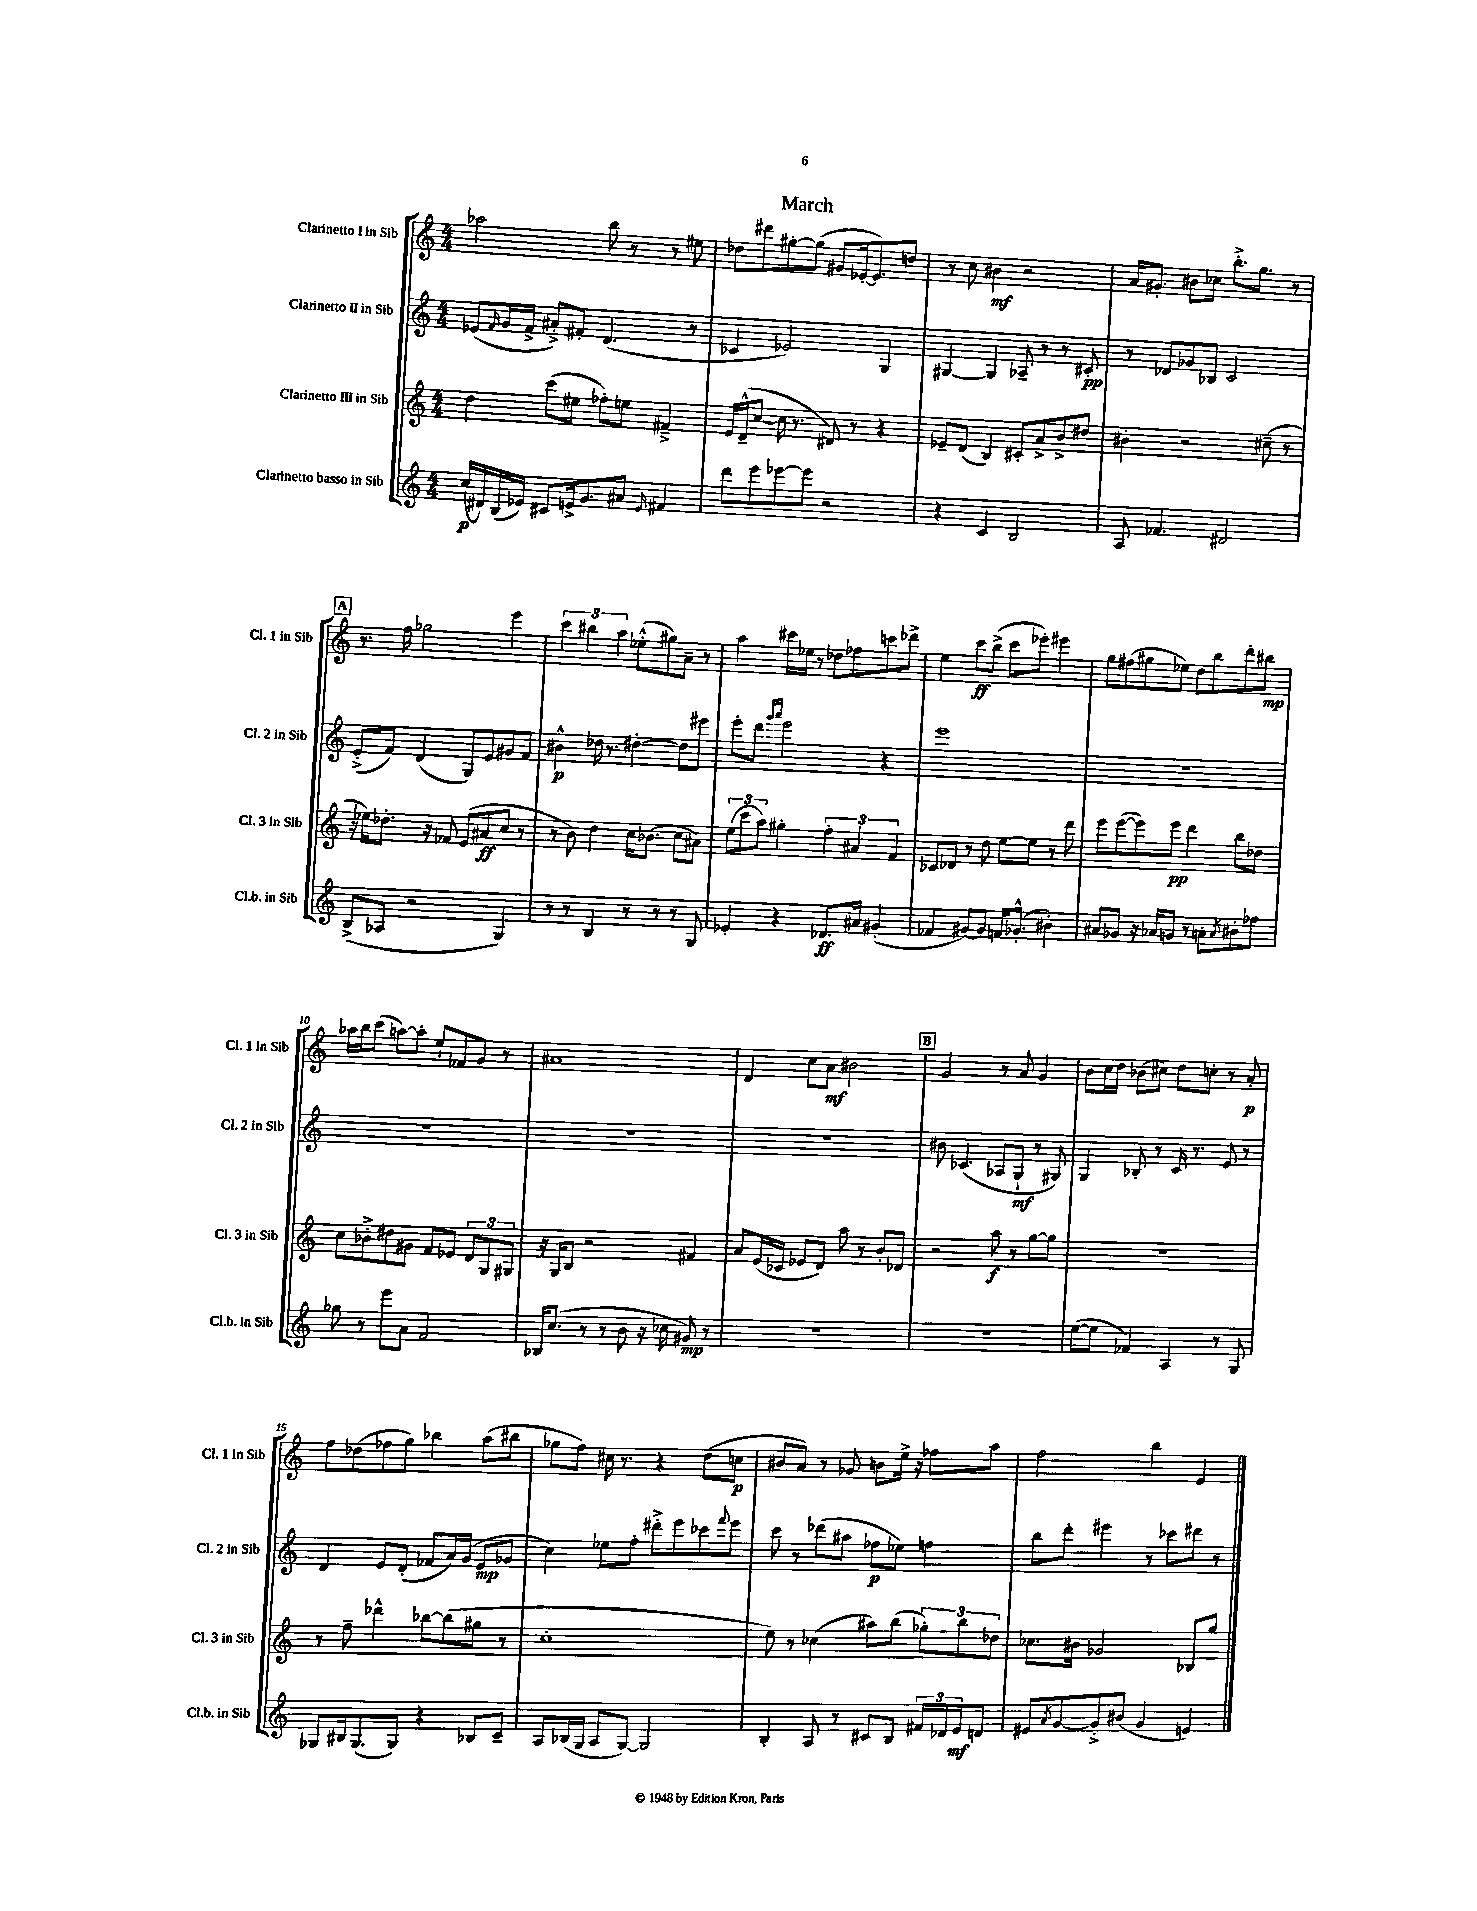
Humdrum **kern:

**kern	**dynam	**kern	**dynam	**kern	**dynam	**kern	**dynam
*part4	*part4	*part3	*part3	*part2	*part2	*part1	*part1
*staff4	*staff4	*staff3	*staff3	*staff2	*staff2	*staff1	*staff1
*I"Clarinetto basso in Sib	*	*I"Clarinetto III in Sib	*	*I"Clarinetto II in Sib	*	*I"Clarinetto I in Sib	*
*I'Cl.b. in Sib	*	*I'Cl. 3 in Sib	*	*I'Cl. 2 in Sib	*	*I'Cl. 1 in Sib	*
*clefG2	*	*clefG2	*	*clefG2	*	*clefG2	*
*k[]	*	*k[]	*	*k[]	*	*k[]	*
*M4/4	*	*M4/4	*	*M4/4	*	*M4/4	*
=1	=1	=1	=1	=1	=1	=1	=1
(16cc/LL	p	4dd\	.	(8e-X/L	.	2aa-X\	.
16d#X/)	.	.	.	.	.	.	.
.	.	.	.	16qqf/	.	.	.
(16B/	.	.	.	16g/L	.	.	.
16e-X/JJ)	.	.	.	16f^/JJ	.	.	.
8c#X/L	.	(8ccc\L	.	8a#X'^/L)	.	.	.
16en^/k	.	8ee#X\J	.	8f#X'/J	.	.	.
8.g/	.	.	.	.	.	.	.
.	.	8ff-X'\L)	.	(4.d/	.	8bb\	.
8a#X/J	.	8een\J	.	.	.	8r	.
16qqe/	.	.	.	.	.	.	.
4f#X/	.	4f#X~^/	.	.	.	8r	.
.	.	.	.	8r	.	8ee#X\	.
=2	=2	=2	=2	=2	=2	=2	=2
8ddd\L	.	16e/LL	.	4c-X/	.	8dd-X\L	.
.	.	(16d~^^/J	.	.	.	.	.
8eee\	.	[8cc/J	.	.	.	8ddd#X\	.
[8eee-X\	.	16cc\]	.	2e-X/)	.	[8gg#X'\	.
.	.	8.r	.	.	.	.	.
8eee-\J]	.	.	.	.	.	(8gg#\J]	.
2r	.	8d#X/)	.	.	.	8g#X/L	.
.	.	8r	.	.	.	[16e-X'/k	.
.	.	.	.	.	.	8.e-/])	.
.	.	4r	.	4G/	.	.	.
.	.	.	.	.	.	8ddn/J	.
=3	=3	=3	=3	=3	=3	=3	=3
4r	.	8e-X~/L	.	[4G#X/	.	8r	.
.	.	(8d/J	.	.	.	8cc\	.
4c/	.	4B/)	.	4G#/]	.	4b#X\	mf
2B/	.	8c#X'/L	.	8A-X~/	.	2r	.
.	.	8a^/	.	8r	.	.	.
.	.	8b^/	.	8r	.	.	.
.	.	8dd#X/J	.	8c#X'/	pp	.	.
=4	=4	=4	=4	=4	=4	=4	=4
8A/	.	4b#X'\	.	8r	.	16a/KL	.
.	.	.	.	.	.	8.g#X'/J	.
4.f-X/	.	.	.	8d-X/L	.	.	.
.	.	2r	.	8g-X/	.	8b#X\L	.
.	.	.	.	8B-X/J	.	8cc-X\J	.
2d#X/	.	.	.	2c/	.	8.bb'^\L	.
.	.	.	.	.	.	8.gg\J	.
.	.	(8cc#X~\	.	.	.	.	.
.	.	8r	.	.	.	8r	.
!!LO:LB:g=z
!!LO:REH:place=s1:t=A
=5	=5	=5	=5	=5	=5	=5	=5
(8B^/L	.	16r	.	(8e'^/L	.	8.r	.
.	.	16ee-X\KL)	.	.	.	.	.
8A-X/J	.	8.dd-X'\J	.	8f/J)	.	.	.
.	.	.	.	.	.	16ff\	.
2r	.	.	.	(4d/	.	2gg-X\	.
.	.	16r	.	.	.	.	.
.	.	8f-X/	.	.	.	.	.
.	.	(8e/L	.	8G/L)	.	.	.
.	.	8a#X/	ff	8e/	.	.	.
4G/)	.	8cc/J	.	8g#X/	.	4eee\	.
.	.	8r	.	8f/J	.	.	.
=6	=6	=6	=6	=6	=6	=6	=6
8r	.	8r	.	4b#X^^\	p	6ccc\	.
8r	.	8b\)	.	.	.	.	.
.	.	.	.	.	.	6bb#X\	.
4B/	.	4dd\	.	16dd-X\	.	.	.
.	.	.	.	8.r	.	.	.
.	.	.	.	.	.	6aa\	.
8r	.	16cc\KL	.	[4dd#X'\	.	(8ee-X'^^\L	.
.	.	(8.b-X\J	.	.	.	.	.
8r	.	.	.	.	.	8gg#X\)	.
8r	.	8cc\L	.	8dd#\L]	.	8a~\J	.
8G/	.	8a#X\J)	.	8eee#X\J	.	8r	.
=7	=7	=7	=7	=7	=7	=7	=7
4e-X'/	.	(12ee\L	.	8eee'\L	.	4aa\	.
.	.	12ccc\	.	.	.	.	.
.	.	.	.	8ddd\J	.	.	.
.	.	12aa\J)	.	.	.	.	.
.	.	.	.	16qqggg/LL	.	.	.
.	.	.	.	16qqaaa/JJ	.	.	.
4r	.	4gg#X'\	.	2eee\	.	16ccc#X\LL	.
.	.	.	.	.	.	16ee-X\JJ	.
.	.	.	.	.	.	8r	.
8.d-X/L	ff	6ff'\	.	.	.	8dd-X\L	.
.	.	.	.	.	.	8ff-X\	.
.	.	6a#X/	.	.	.	.	.
16a#X/Jk	.	.	.	.	.	.	.
(4g#X'/	.	.	.	4r	.	8cccn\	.
.	.	6f/	.	.	.	.	.
.	.	.	.	.	.	8ddd-X^\J	.
=8	=8	=8	=8	=8	=8	=8	=8
4f-X/	.	8c-X/L	.	1eee	.	4ee\	.
.	.	8d-X/J	.	.	.	.	.
[8g#X/L)	.	8r	.	.	.	8ccc\L	ff
8g#/J]	.	8dd\	.	.	.	(8bb^\J	.
16fn/KL	.	[8ee\L	.	.	.	8ccc\L	.
(8.g-X'^^/J	.	.	.	.	.	.	.
.	.	8ee\J]	.	.	.	8eee-X'\J)	.
4b#X'\)	.	8r	.	.	.	4eee#X\	.
.	.	8ddd\	.	.	.	.	.
=9	=9	=9	=9	=9	=9	=9	=9
8a#X/L	.	8eee\L	.	1r	.	8gg\L	.
8g-X/J	.	([8eee\	.	.	.	(8ff#X\	.
16r	.	8eee\])	.	.	.	8gg#X\	.
16a-X/KL	.	.	.	.	.	.	.
8gn/J	.	8eee\J	pp	.	.	8ee-X\J)	.
8r	.	4ddd\	.	.	.	8dd\L	.
8an'\L	.	.	.	.	.	8bb\	.
8qa/	.	.	.	.	.	.	.
8b#X'\	.	8bb\L	.	.	.	8ddd'\	.
8ff-X\J	.	8dd-X\J	.	.	.	8bb#X\J	mp
!!LO:LB:g=z
=10	=10	=10	=10	=10	=10	=10	=10
8gg-X\	.	8cc\L	.	1r	.	16aa-X\LL	.
.	.	.	.	.	.	16bb\J	.
8r	.	8b-X'^\	.	.	.	(8ccc\J	.
8eee\L	.	8dd#X\	.	.	.	[8aan\L)	.
8a\J	.	8g#X\J	.	.	.	8aa'\J]	.
2f/	.	8f/L	.	.	.	8ee`/L	.
.	.	8e-X/J	.	.	.	8f-X/	.
.	.	12d/L	.	.	.	8g/J	.
.	.	12G/	.	.	.	.	.
.	.	.	.	.	.	8r	.
.	.	12G#X/J	.	.	.	.	.
=11	=11	=11	=11	=11	=11	=11	=11
16B-X/KL	.	16r	.	1r	.	1a#X	.
(8.cc/J	.	16G/KL	.	.	.	.	.
.	.	8B/J	.	.	.	.	.
8r	.	2r	.	.	.	.	.
8r	.	.	.	.	.	.	.
8b\	.	.	.	.	.	.	.
16r	.	.	.	.	.	.	.
16cc-X\	.	.	.	.	.	.	.
8g#X/)	mp	4f#X/	.	.	.	.	.
8r	.	.	.	.	.	.	.
=12	=12	=12	=12	=12	=12	=12	=12
1r	.	8a/L	.	1r	.	4d/	.
.	.	(16e/L	.	.	.	.	.
.	.	16c-X/JJ	.	.	.	.	.
.	.	8e-X/L	.	.	.	8cc\L	.
.	.	8d/J)	.	.	.	8a\J	mf
.	.	8aa\	.	.	.	2b#X\	.
.	.	8r	.	.	.	.	.
.	.	8b'/L	.	.	.	.	.
.	.	8d-X/J	.	.	.	.	.
!!LO:REH:place=s1:t=B
=13	=13	=13	=13	=13	=13	=13	=13
1r	.	2r	.	8b#X\	.	2g/	.
.	.	.	.	(4.c-X/	.	.	.
.	.	8aa\	f	8A-X/L	.	8r	.
.	.	8r	.	8G`/J	mf	8a/	.
.	.	[8gg\L	.	8r	.	4g/	.
.	.	8gg\J]	.	8G#X/)	.	.	.
=14	=14	=14	=14	=14	=14	=14	=14
([8ee\L	.	1r	.	4G/	.	8b\L	.
8ee\J]	.	.	.	.	.	16cc\L	.
.	.	.	.	.	.	16dd\JJ	.
4f-X/)	.	.	.	8B-X'/	.	(8b-X\L	.
.	.	.	.	8r	.	8cc#X\J)	.
4A/	.	.	.	16c/	.	8dd\L	.
.	.	.	.	8.r	.	.	.
.	.	.	.	.	.	8ccn'\J	.
8r	.	.	.	8e/	.	8r	.
8G/	.	.	.	8r	.	8a'/	p
!!LO:LB:g=z
=15	=15	=15	=15	=15	=15	=15	=15
8G-X/L	.	8r	.	4d/	.	8ff\L	.
16B#X/k	.	8ff~\	.	.	.	(8dd-X\	.
(8.G-/	.	.	.	.	.	.	.
.	.	4ddd-X^^\	.	8e/L	.	8ff-X\	.
8G-/J)	.	.	.	(8d'/J	.	8gg\J)	.
4r	.	[8bb-X\L	.	8f-X/L	.	4bb-X\	.
.	.	(8bb-\]	.	16a/L)	.	.	.
.	.	.	.	(16g/JJ	.	.	.
8B-X/L	.	8gg#X\J	.	8e/L	mp	(8aa\L	.
8c~/J	.	8r	.	8g-X/J	.	8bb#X\J	.
=16	=16	=16	=16	=16	=16	=16	=16
8A/L	.	1cc'	.	4cc\)	.	8gg-X\L	.
(16B-X/L	.	.	.	.	.	8ff\J)	.
16G/JJ	.	.	.	.	.	.	.
8A/L	.	.	.	8ee-X\L	.	16cc#X\	.
.	.	.	.	.	.	8.r	.
[8G/J)	.	.	.	8ff'\J	.	.	.
2G/]	.	.	.	8ddd#X'^\L	.	4r	.
.	.	.	.	8eee\	.	.	.
.	.	.	.	8ccc-X\	.	(8dd\L	.
.	.	.	.	8qqfff/	.	.	.
.	.	.	.	8eee\J	.	8ccn\J	p
=17	=17	=17	=17	=17	=17	=17	=17
4B'/	.	8ee\)	.	8ccc\	.	8b#X/L	.
.	.	8r	.	8r	.	8a/J)	.
8A/	.	(4cc-X\	.	(8ddd-X\L	.	8r	.
8r	.	.	.	8aa#X\J	.	8g-X/	.
8c#X/L	.	8aa#X\L)	.	8ff-X\L	p	8bn\L	.
8B/J	.	(8bb\J	.	8ee-X\J)	.	16ee^\Jk	.
.	.	.	.	.	.	16r	.
24f#X/LL	.	12gg-X'\L)	.	4ffn\	.	8ff-X\L	.
24d-X/	.	.	.	.	.	.	.
24e/J	mf	12bb\	.	.	.	.	.
8dn/J	.	.	.	.	.	8aa\J	.
.	.	12dd-X\J	.	.	.	.	.
=18	=18	=18	=18	=18	=18	=18	=18
8e#X/L	.	8.cc-X\L	.	8bb\L	.	2ff\	.
8qa/	.	.	.	.	.	.	.
[8g/	.	.	.	8ddd'\J	.	.	.
.	.	16b#X\Jk	.	.	.	.	.
8g'^/]	.	2g-X/	.	4eee#X\	.	.	.
(8b#X/J	.	.	.	.	.	.	.
4g/	.	.	.	8r	.	4bb\	.
.	.	.	.	8ccc-X\L	.	.	.
4en/)	.	8B-X/L	.	8ddd#X\J	.	4e/	.
.	.	8gg/J	.	8r	.	.	.
==	==	==	==	==	==	==	==
*-	*-	*-	*-	*-	*-	*-	*-
